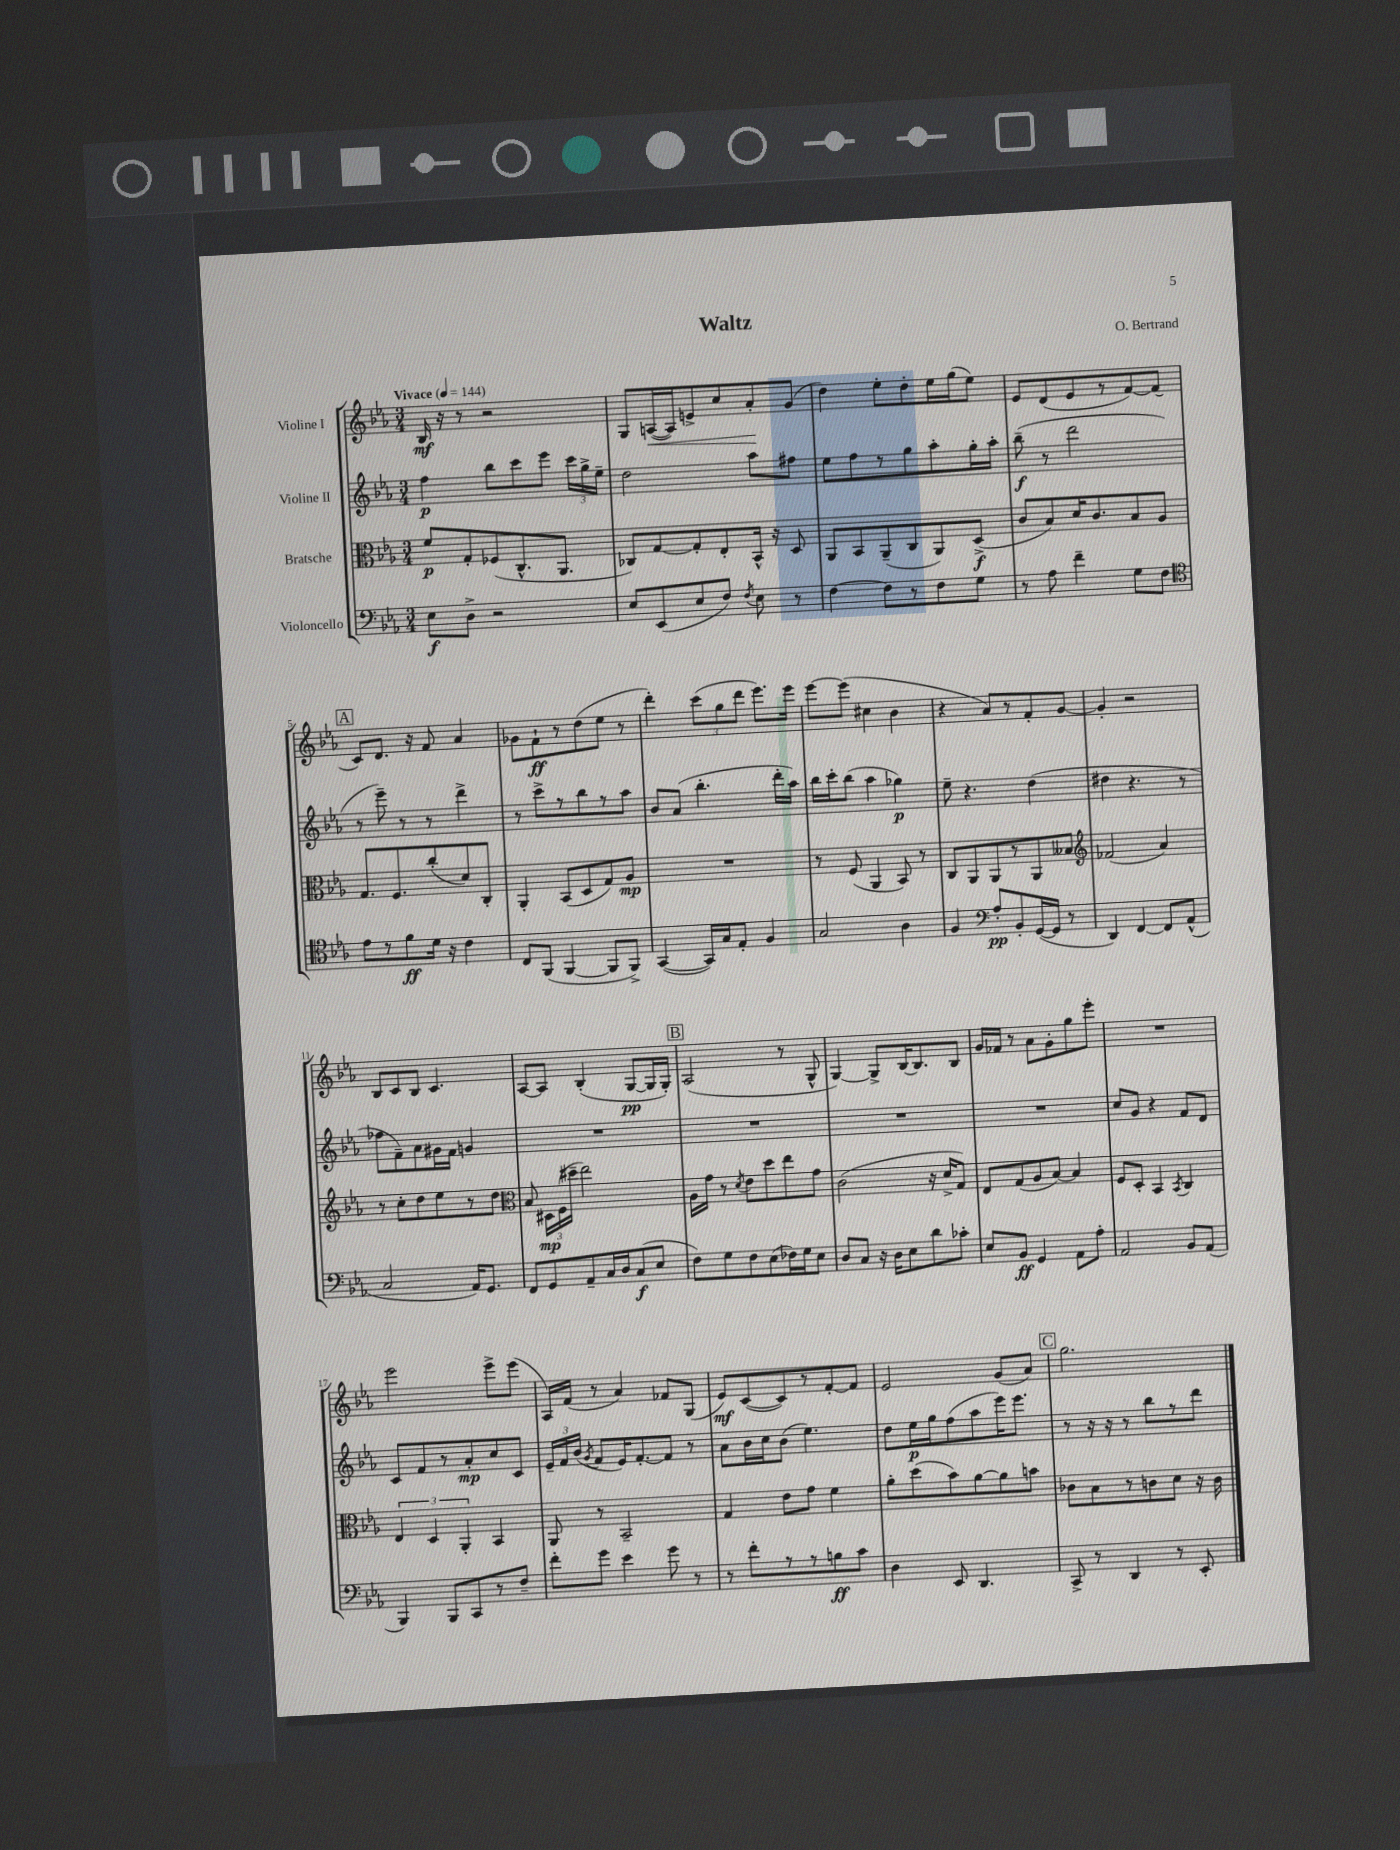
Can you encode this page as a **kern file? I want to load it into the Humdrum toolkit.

**kern	**kern	**kern	**kern
*staff4	*staff3	*staff2	*staff1
*clefF4	*clefC3	*clefG2	*clefG2
*k[b-e-a-]	*k[b-e-a-]	*k[b-e-a-]	*k[b-e-a-]
*M3/4	*M3/4	*M3/4	*M3/4
*MM144	*MM144	*MM144	*MM144
8E-	8f	4ff	16B-
.	.	.	16r
8D^	8G'	.	8r
2r	(8F-	8bb-	2r
.	8.C^^	8ccc	.
.	.	8eee-	.
.	8.AA-	.	.
.	.	24ccc	.
.	.	24gg^	.
.	.	24ee-~	.
=	=	=	=
8E-	8C-)	2dd	8G
(8EE-	[8G	.	([16A
.	.	.	16A])
8E-	8G']	.	8e^
8F)	8E-'	.	8cc
8qF	.	.	.
8E-	16BB-^^	8aa-	8a-'
.	16r	.	.
8r	8D	8ff#	(8g
=	=	=	=
[4F	8AA-	8ee-	4dd)
.	8BB-	8ff	.
8F]	(8AA-~	8r	8ee-'
8r	8C	8gg	8dd'
8F	8AA-)	8aa-'	16ee-
.	.	.	(16gg
8G	(8D^	16gg'	8ee-)
.	.	16aa-'	.
=	=	=	=
8r	8c	(8bb-~	8e-
8A-	8B-)	8r	(8d
4f~	16d	2ddd	8e-
.	8.c	.	.
.	.	.	8r
8G	8B-	.	[8f)
8F	8A-	.	(8f]
=	=	=	=
*clefC4	*	*	*
8e-	8.G	8r	8c)
8r	.	8eee-~)	8.d
.	8.F	.	.
8f	.	8r	.
.	.	.	16r
16d	(8cc'	8r	8f
16r	.	.	.
4c	8d)	4ddd^	4a-
.	8C'	.	.
=	=	=	=
8C	4AA-'	8r	8g-
(8FF	.	8ccc^	8f`
[4FF	(8BB-	8r	8r
.	8D	8bb-	(8dd
8FF]	8G)	8r	8ee-
8FF^)	8A-	8aa-	8r
=	=	=	=
([4GG	2.r	8b-	4ddd')
.	.	(8a-	.
16GG])	.	4.bb-'	(12ccc
16G	.	.	.
.	.	.	12gg
8E-'	.	.	.
.	.	.	12ddd
4F	.	.	8.eee-)
.	.	16ddd'	.
.	.	16aa-)	16eee-
=	=	=	=
2G	8r	16bb-	[8eee-
.	.	16ccc'	.
.	(8F	(8bb-	(8eee-]
.	4AA-	4aa-	4cc#
4A-	8BB-)	4gg-)	4b-
.	8r	.	.
=	=	=	=
4F	8C	8ee-~	4r
.	8AA-	4.r	.
*clefF4	*	*	*
8A-'	8AA-	.	8a-)
8BB-'	8r	.	8r
([16GG	8AA-	(4dd	8f'
16GG]	.	.	.
8r	8B--	.	[8g
=	=	=	=
*	*clefG2	*	*
4DD)	(2f-	4dd#	4g']
[4FF	.	4.r	2r
8FF]	4a-)	.	.
(8AA-^^	.	8r	.
=	=	=	=
2C	8r	8ff-	8B-
.	8cc'	8f~)	8c
.	8dd	8a-	8B-
.	8ee-	16g#	4.c
.	.	16f	.
16AA-)	8r	4g	.
8.GG	.	.	.
.	8dd	.	.
=	=	=	=
*	*clefC3	*	*
8FF	8B-	2.r	[8A-
8GG	24D#	.	8A-]
.	(24F	.	.
.	24dd#~	.	.
8AA-~	2ee-)	.	(4B-'
16C	.	.	.
16D	.	.	.
(8C	.	.	[8G
8E-	.	.	16G]
.	.	.	16G')
=	=	=	=
8F)	16A-	2.r	(2A-
.	16g	.	.
8G	8r	.	.
.	8qd	.	.
8F	8e-	.	.
(8E-	8dd	.	.
16F-)	8ee-	.	8r
16G	.	.	.
8E-	8g	.	8G^^
=	=	=	=
8D	(2c	2.r	[4G)
8C	.	.	.
16r	.	.	8G^]
16D	.	.	.
8E-	.	.	[16B-
.	.	.	8.B-]
8d	16r	.	.
.	16d^	.	.
8c-'	8G)	.	8B-
=	=	=	=
8E-	8E-	2.r	16g
.	.	.	16f-
8BB-	(8G	.	8r
4GG	8A-	.	8a-
.	[8B-)	.	8g'
8AA-	4B-]	.	8gg
8A-'	.	.	8eee-'
=	=	=	=
2AA-	8F	8cc	2.r
.	8D'	8g	.
.	4BB-	4r	.
.	8qBB-	.	.
8BB-	4C	8f	.
(8AA-	.	8d	.
=	=	=	=
4BBB-)	6E-	8c	2eee-
.	.	8f	.
.	6D	.	.
8BBB-	.	8r	.
.	6AA-'	.	.
8CC	.	8a-'	.
8r	4BB-	8cc	8eee-^
8F~	.	8c	(8eee-
=	=	=	=
8f'	8AA-	24e-~	16A-)
.	.	24f	.
.	.	.	(16f
.	.	(24b-	.
.	.	8qg	.
8g	8r	8f	8r
4e-	2BB-~	16e-)	4a-)
.	.	[8.f'	.
8g	.	8f]	8f-
8r	.	8r	(8G
=	=	=	=
8r	4G	8a-	8e-)
8f'	.	16b-	([8c
.	.	16cc	.
8r	8e-	(8b-	8c])
8r	8g	4.ee-)	8r
8B	4f	.	[8f'
8c	.	.	8f]
=	=	=	=
4D	8a-'	8dd	2e-
.	(8dd	16ee-	.
.	.	16gg	.
8EE-	8b-)	(8ff	.
4.DD	[8a-	8aa-	.
.	8a-]	16eee-)	(8g
.	.	8.eee-	.
.	8b	.	8a-)
=	=	=	=
8CC^	8c-	8r	2.gg
8r	8B-	16r	.
.	.	16r	.
4DD	8r	8r	.
.	8c	8bb-	.
8r	8d	8r	.
8EE-'	16r	8ddd	.
.	16c	.	.
==	==	==	==
*-	*-	*-	*-
